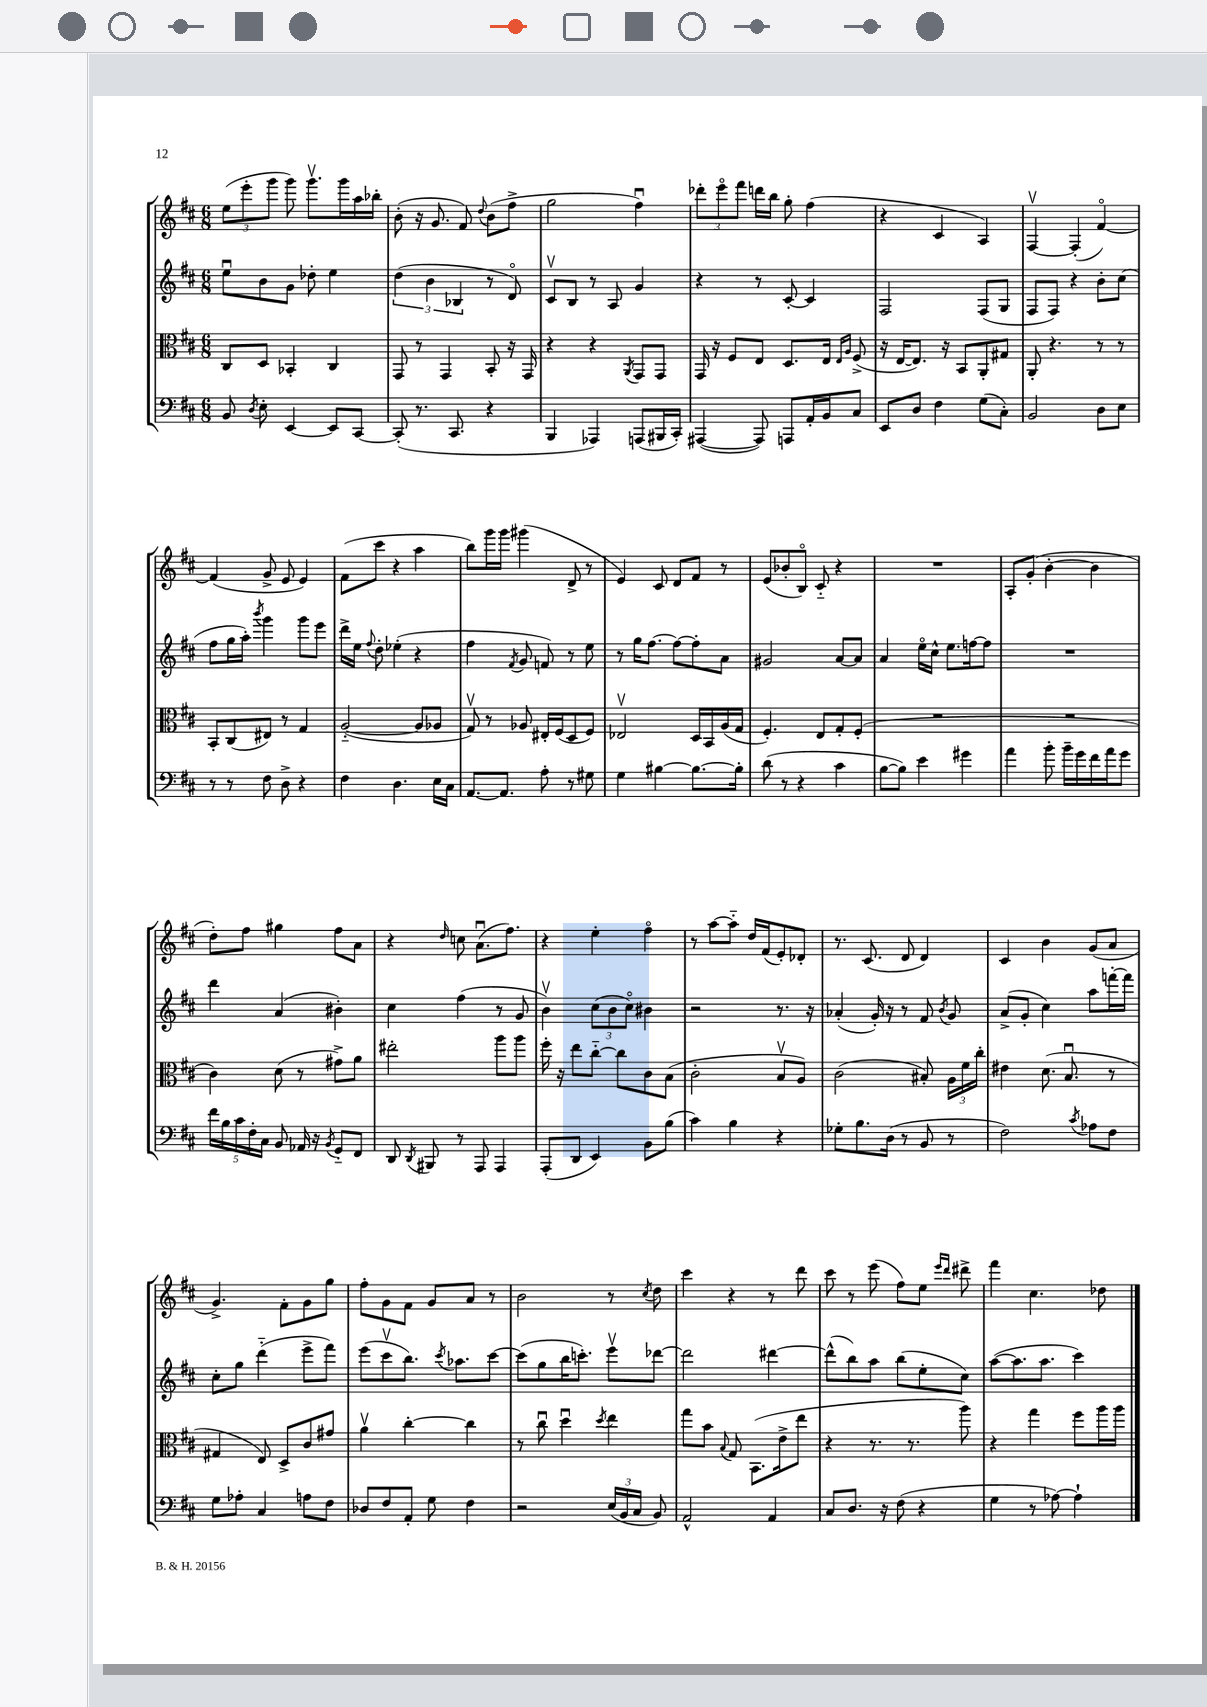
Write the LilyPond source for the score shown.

<<
\new StaffGroup <<
\new Staff = "s0" {
    \clef treble \key d \major \numericTimeSignature \time 6/8
    \autoBeamOff \tuplet 3/2 { e''8[( e'''8-. g'''8] } g'''8) g'''8.[\upbow g'''16 a''16 bes''16]-. |
    b'8-.( r16 g'8. fis'8) \appoggiatura { d''8 } b'8[( fis''8]-> |
    g''2 fis''4\downbow) |
    \tuplet 3/2 { des'''8[-. e'''8\flageolet fis'''8] } d'''16[ b''16] g''8-. fis''4( |
    r4 cis'4 a4) |
    fis4~\upbow fis4-.( fis'4~\flageolet) |
    fis'4( g'8-> e'8 e'4) |
    fis'8[( cis'''8] r4 a''4 |
    b''8[) g'''16 g'''16] gis'''4( d'8-> r8 |
    e'4) cis'8 d'8[ fis'8] r8 |
    e'8[( bes'8-. b8]\flageolet) cis'8-_ r4 |
    R2. |
    a8[-. g'8]-.( b'4~-. b'4 |
    d''8[-.) fis''8] gis''4 fis''8[ a'8] |
    r4 \grace { d''16 } c''8 a'8.[\downbow( fis''8.]) |
    r4 e''4-. fis''4\flageolet |
    r8 a''8[~ a''8]-_ d''16[ fis'16( e'8-.) des'8]-. |
    r8. cis'8.( d'8 d'4) |
    cis'4 b'4 g'8[( a'8] |
    g'4.->) fis'8[-. g'8 g''8] |
    fis''8[-. g'8 fis'8] g'8[ a'8] r8 |
    b'2 r8 \acciaccatura { cis''8 } d''8 |
    cis'''4 r4 r8 d'''8 |
    cis'''8 r8 e'''8( fis''8[) e''8] \grace { e'''16[ d'''16] } dis'''8-> |
    fis'''4 cis''4. des''8 \bar "|." |
}
\new Staff = "s1" {
    \clef treble \key d \major \numericTimeSignature \time 6/8
    \autoBeamOff e''8[\downbow b'8 g'8] des''8-. e''4 |
    \tuplet 3/2 { d''4( b'4 bes4 } r8 d'8\flageolet) |
    cis'8[\upbow b8] r8 a8 g'4 |
    r4 r8 cis'8~-. cis'4 |
    fis2 fis8[( g8] |
    fis8[ fis8]) r4 b'8[-. cis''8]( |
    fis''8[ g''16 a''16]-.) \acciaccatura { b'''8 } g'''4 g'''8[ e'''8] |
    d'''16[-> e''16] \appoggiatura { fis''8 } d''8-. ees''4-.( r4 |
    fis''4 \acciaccatura { fis'8 } g'8 f'8) r8 e''8 |
    r8 g''16[ fis''8.]~ fis''8[~ fis''8-. a'8] |
    gis'2 a'8[~ a'8] |
    a'4 e''16[\flageolet cis''16]-^ e''8.[ f''16~ f''8] |
    R2. |
    d'''4 a'4( bis'4-.) |
    cis''4 fis''4( r8 g'8 |
    b'4\upbow) \tuplet 3/2 { cis''8[( b'8 cis''8]\flageolet) } bis'4 |
    r2 r8. r16 |
    aes'4-.( g'16-.) r16 r8 fis'8 \acciaccatura { b'8 } g'8 |
    a'8[->( g'8]-. cis''4) a''8[ f'''16~-. f'''16] |
    cis''8[-. g''8] d'''4-_( e'''8[-> fis'''8]) |
    e'''8[( cis'''8\upbow b''8.]) \acciaccatura { cis'''8 } aes''8.[ cis'''8]~ |
    cis'''8[( g''8 b''16 c'''8.]-.) e'''8[\upbow des'''8]~ |
    des'''2 dis'''4~ |
    dis'''8[-^( b''8) a''8] b''8[( e''8-. cis''8]) |
    a''8[~( a''8. a''8.] cis'''4) \bar "|." |
}
\new Staff = "s2" {
    \clef alto \key d \major \numericTimeSignature \time 6/8
    \autoBeamOff cis8[ d8] bes,4-. cis4 |
    g,8 r8 g,4 b,8-. r16 g,16 |
    r4 r4 \acciaccatura { a,8 } g,8[ g,8] |
    g,16 r16 fis8[ e8] d8.[ e16] \grace { e16[ a16] } fis8->( |
    r16 e16[~ e8.]) r16 b,8[ a,8-. gis8] |
    a,8-. r4. r8 r8 |
    b,8[-. cis8( eis8]) r8 g4 |
    a2~-_( a8[ aes8] |
    g8\upbow) r8 aes8 eis16[-. fis16( d8 fis8]) |
    ees2\upbow d16[ b,16 a16( g16] |
    fis4.-.) e8[ g8-. fis8]-.( |
    R2. |
    R2. |
    cis'4) d'8( r8 gis'8[->) a'8] |
    eis''2-. a''8[ a''8] |
    fis''16-. r16 e''8[ cis''8]~-_ cis''8[ cis'8 b8]( |
    cis'2-. b8[\upbow a8]) |
    cis'2( bis8-.) \tuplet 3/2 { a16[ fis'16 cis''16]-. } |
    eis'4 d'8.( b8.\downbow r8 |
    gis4 e8) d8[-> cis'8 gis'8] |
    a'4\upbow cis''4~-. cis''4 |
    r8 cis''8\downbow d''4\downbow \acciaccatura { d''8 } e''4 |
    g''8[ b'8] \appoggiatura { b8 } g8 b,8.[( e'16-> e''8] |
    r4 r8. r8. a''8) |
    r4 g''4 fis''8[ a''16 a''16] \bar "|." |
}
\new Staff = "s3" {
    \clef bass \key d \major \numericTimeSignature \time 6/8
    \autoBeamOff b,8 \acciaccatura { d8 } e8-. e,4~ e,8[ cis,8]~ |
    cis,8-.( r8. cis,8. r4 |
    b,,4 aes,,4) a,,8[( bis,,16 cis,16]-.) |
    ais,,4~( ais,,8) a,,8[ a,16-. b,16 cis8] |
    e,8[ d8] fis4 g8[( cis8]-.) |
    b,2 d8[ e8] |
    r8 r8 fis8 d8-> r4 |
    fis4 d4. e16[ cis16] |
    a,8.[~ a,8.] a8-. r8 gis8 |
    g4 bis4~ bis8.[~ bis16]-. |
    d'8( r8 r4 cis'4 |
    b8[~ b8]) e'4 gis'4 |
    a'4 b'8-. b'16[-- g'16 fis'16 a'16 g'8] |
    \tuplet 5/4 { fis'16[ b16 cis'16 fis16-. cis16] } b,8 aes,16 r16 \acciaccatura { b,8 } g,8[-_ fis,8] |
    d,8 \acciaccatura { d,8 } bis,,8 r8 a,,8 a,,4 |
    a,,8[-.( d,8] e,4) b,8[ b8]( |
    cis'4) b4 r4 |
    ges8[-. b8. d16]( r8 b,8 r8 |
    fis2) \acciaccatura { cis'8 } aes8[ fis8] |
    g8[ aes8]-. cis4 a8[ fis8] |
    des8[ fis8 a,8]-. g8 fis4 |
    r2 \tuplet 3/2 { e16[( b,16 cis16] } b,8) |
    a,2-^ a,4 |
    cis8[ d8.] r16 fis8( r4 |
    g4 r8 aes8~) aes4-! \bar "|." |
}
>>
>>
\layout { \context { \Score \remove "Bar_number_engraver" } }
